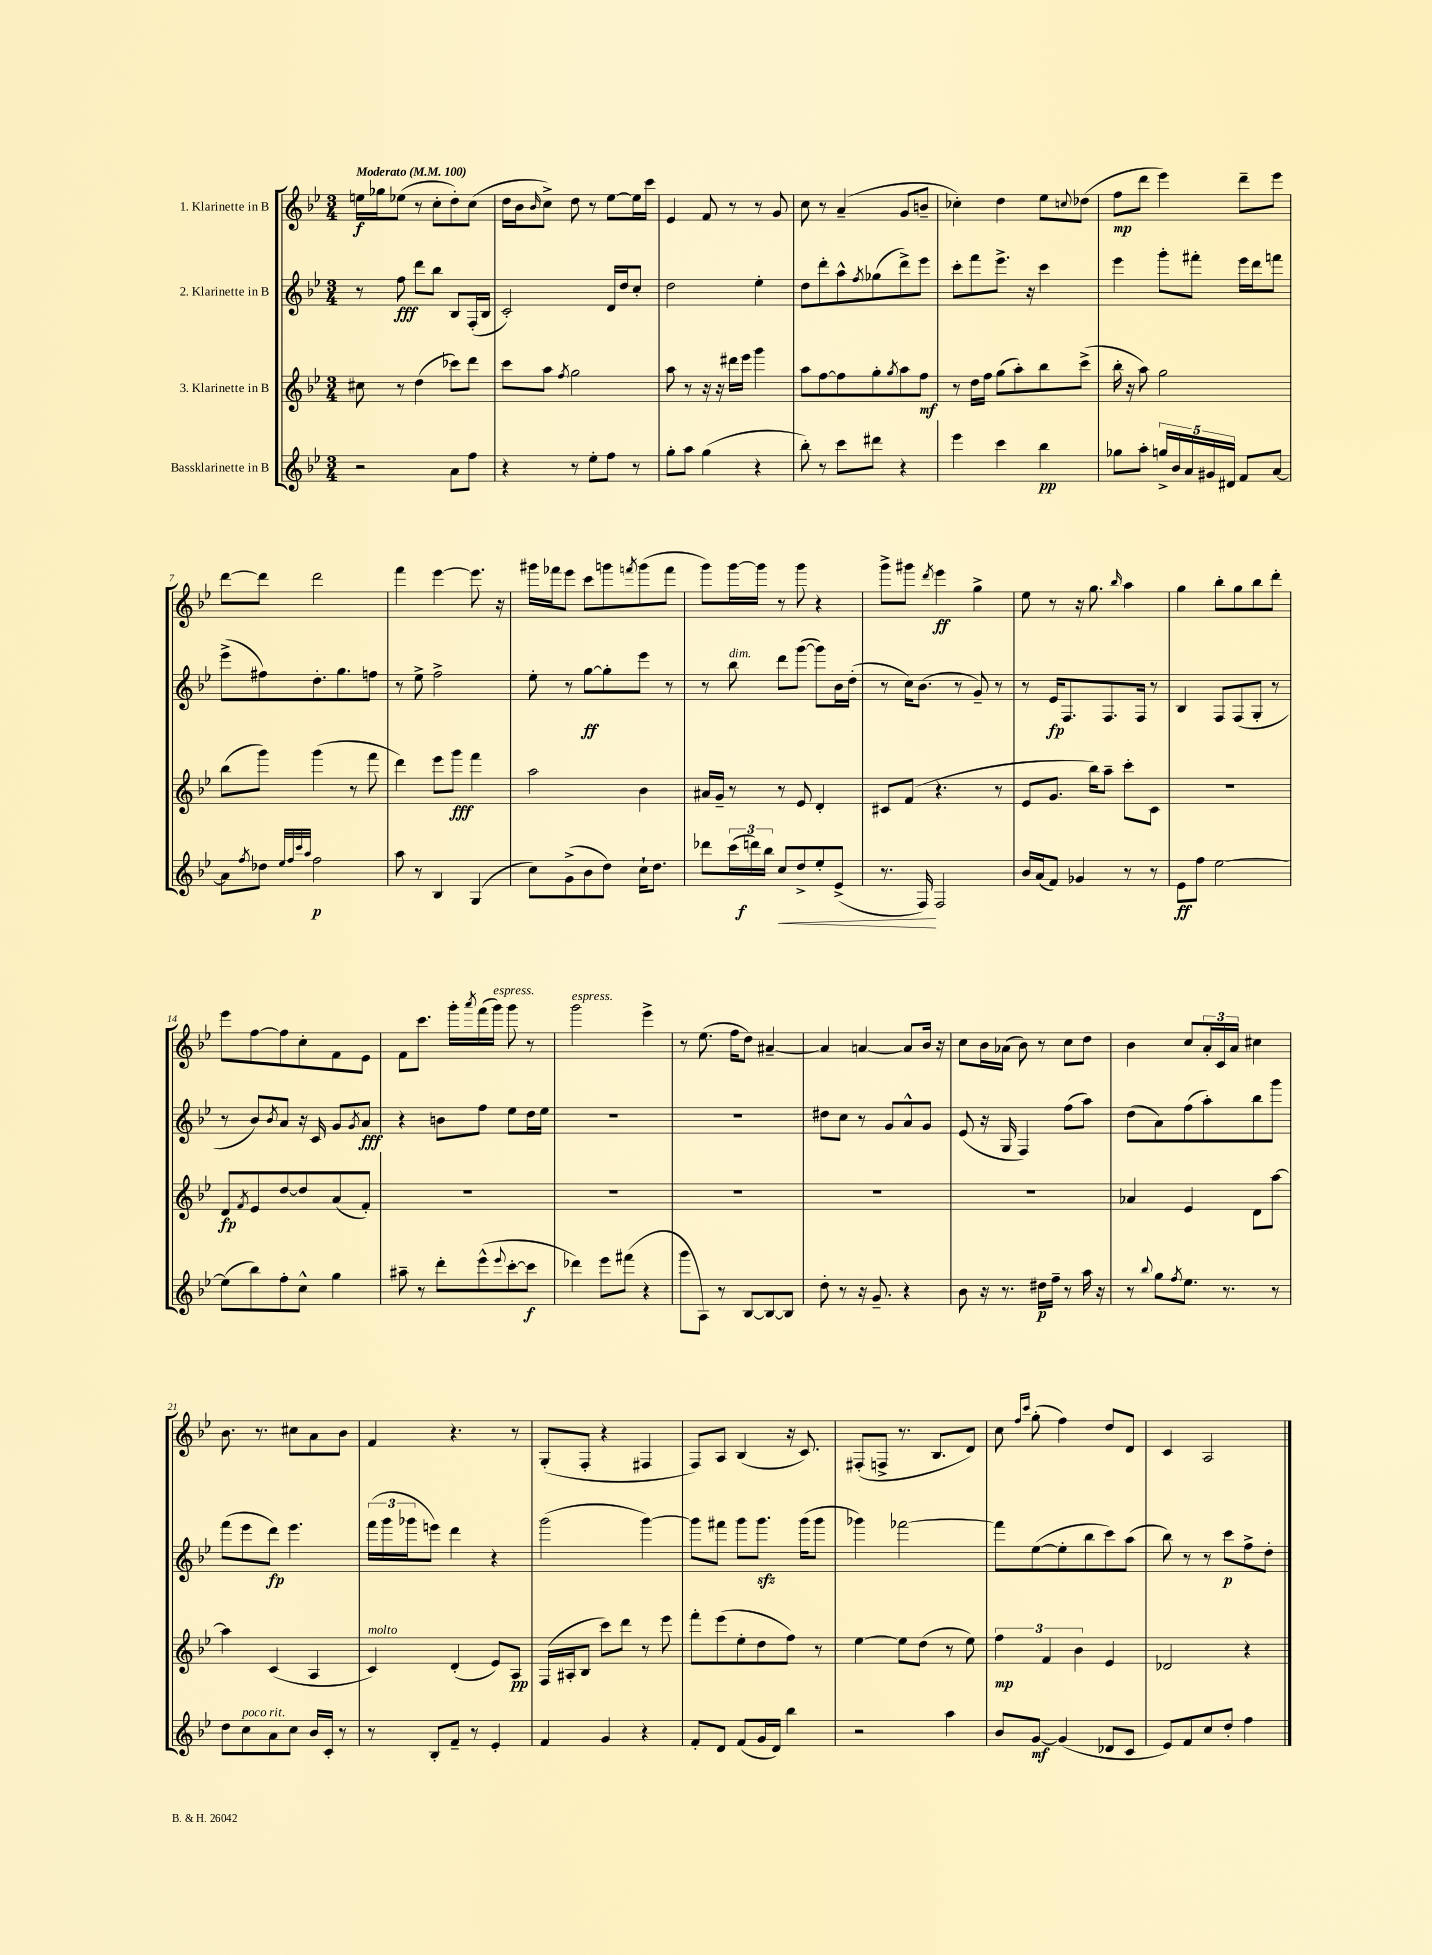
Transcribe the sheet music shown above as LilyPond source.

<<
\new StaffGroup <<
\new Staff = "s0" \with { instrumentName = "1. Klarinette in B" } {
    \clef treble \key bes \major \numericTimeSignature \time 3/4 \tempo "Moderato" 4 = 100
    e''16\f ges''16 ees''8( r8 c''8-. d''8-.) c''8( |
    d''16 bes'16 \grace { bes'16 } c''8->) d''8 r8 ees''8~ ees''16 c'''16 |
    ees'4 f'8 r8 r8 g'8 |
    c''8 r8 a'4--( g'8 b'8-- |
    ces''4-.) d''4 ees''8 \appoggiatura { c''8 } des''8( |
    f''8\mp d'''8 ees'''4) d'''8-- ees'''8 |
    d'''8~ d'''8 d'''2 |
    f'''4 ees'''4~ ees'''8. r16 |
    gis'''16 fes'''16 ees'''8 c'''8 g'''8 \acciaccatura { f'''8 } g'''8( f'''8 |
    g'''8) g'''16~ g'''16 r8 g'''8 r4 |
    g'''8-> gis'''8 \acciaccatura { d'''8 } ees'''4\ff g''4-> |
    ees''8 r8 r16 g''8. \grace { bes''16 } a''4 |
    g''4 bes''8-. g''8 bes''8 d'''8-. |
    ees'''8 f''8~ f''8 c''8-. f'8 ees'8 |
    f'8 c'''8. g'''16-. \acciaccatura { a'''8 } f'''16( g'''16^\markup { \italic "espress." }) g'''8 r8 |
    g'''2^\markup { \italic "espress." } ees'''4-> |
    r8 ees''8.( f''16 d''8) ais'4~-- |
    ais'4 a'4~ a'8 bes'16 r16 |
    c''8 bes'16 aes'16( bes'8) r8 c''8 d''8 |
    bes'4 c''8 \tuplet 3/2 { a'16-. c'16 a'16 } cis''4 |
    bes'8. r8. cis''8 a'8 bes'8 |
    f'4 r4. r8 |
    g8-.( f8-. r4 fis4 |
    f8) a8 bes4( r16 c'8.) |
    fis8-.( f8-> r8. bes8. d'8) |
    c''8 \grace { f''16 c'''16 } g''8-.( f''4) d''8 d'8 |
    c'4 a2 \bar "|." |
}
\new Staff = "s1" \with { instrumentName = "2. Klarinette in B" } {
    \clef treble \key bes \major \numericTimeSignature \time 3/4
    r8 f''8\fff d'''8 bes''8 bes8 f16-.( bes16 |
    c'2-.) d'16 d''16 c''8-. |
    d''2 ees''4-. |
    d''8 d'''8-. a''8-^ \acciaccatura { f''8 } ges''8( d'''8->) ees'''8 |
    c'''8-. f'''8 ees'''8.-> r16 c'''4 |
    ees'''4 g'''8-. fis'''8-. ees'''16 d'''16 f'''8 |
    ees'''8->( fis''8) d''8.-. g''8. f''8 |
    r8 ees''8-> f''2-> |
    ees''8-. r8 g''8~\ff g''8-. ees'''8 r8 |
    r8 bes''8^\markup { \italic "dim." } d'''8 g'''8~( g'''8) bes'16 d''16-.( |
    r8 c''16) bes'8.( r8 g'8--) r8 |
    r8 ees'16\fp f8. f8. f16 r8 |
    bes4 f8 f8( g8-. r8 |
    r8 bes'8) \acciaccatura { bes'8 } a'8 r16 c'16 g'8 \acciaccatura { g'8 } a'8\fff |
    r4 b'8 f''8 ees''8 d''16 ees''16 |
    R2. |
    R2. |
    dis''8 c''8 r8 g'8 a'8-^ g'8 |
    ees'8( r16 g16 f4) f''8( a''8) |
    d''8( a'8) f''8( a''8-.) bes''8 g'''8 |
    f'''8( ees'''8 d'''8\fp) ees'''4. |
    \tuplet 3/2 { f'''16( g'''16 ges'''16 } e'''8) d'''4 r4 |
    g'''2( g'''4~) |
    g'''8 fis'''8 g'''8 g'''8.\sfz g'''16( g'''8 |
    ges'''4) fes'''2~ |
    fes'''8 ees''8~( ees''8-. bes''8 c'''8) a''8( |
    bes''8) r8 r8 c'''8\p f''8-> d''8-. \bar "|." |
}
\new Staff = "s2" \with { instrumentName = "3. Klarinette in B" } {
    \clef treble \key bes \major \numericTimeSignature \time 3/4
    cis''8 r8 d''4( ces'''8) d'''8 |
    c'''8 a''8 \acciaccatura { f''8 } g''2 |
    a''8 r8 r16 r16 dis'''16 ees'''16 g'''4 |
    a''8 f''8~ f''8 g''8-. \acciaccatura { g''8 } a''8 f''8\mf |
    r8 d''16 f''16 g''8( a''8-.) bes''8 c'''8->( |
    bes''16-. r16 a''8) g''2 |
    bes''8( g'''8) g'''4( r8 f'''8 |
    d'''4) ees'''8 g'''8\fff f'''4 |
    a''2 bes'4 |
    ais'16 g'16-- r8 r8 ees'8 d'4-. |
    cis'8 f'8( r4. r8 |
    ees'8 g'8. bes''16) a''8-- c'''8-. c'8 |
    R2. |
    d'8\fp \acciaccatura { f'8 } ees'8 d''8~ d''8 a'8( f'8-.) |
    R2. |
    R2. |
    R2. |
    R2. |
    R2. |
    aes'4 ees'4 d'8 a''8~ |
    a''4 c'4( a4 |
    c'4^\markup { \italic "molto" }) d'4-.( ees'8) a8\pp |
    f16( ais16-. bes8 c'''8) d'''8 r8 ees'''8 |
    f'''8-. ees'''8( ees''8-. d''8 f''8) r8 |
    ees''4~ ees''8 d''8( r8 ees''8) |
    \tuplet 3/2 { f''4\mp f'4 bes'4 } ees'4 |
    des'2 r4 \bar "|." |
}
\new Staff = "s3" \with { instrumentName = "Bassklarinette in B" } {
    \clef treble \key bes \major \numericTimeSignature \time 3/4
    r2 a'8 f''8 |
    r4 r8 ees''8-. f''8 r8 |
    g''8-. a''8 g''4( r4 |
    bes''8-.) r8 c'''8 dis'''8 r4 |
    ees'''4 c'''4 bes''4\pp |
    ges''8 a''8-. \tuplet 5/4 { g''16-> bes'16 a'16 gis'16 dis'16 } f'8 a'8~ |
    a'8 \acciaccatura { f''8 } des''8 \grace { ees''32 f''32 c'''32 a''32 } f''2\p |
    a''8 r8 bes4 g4( |
    c''8) g'8->( bes'8 d''8) c''16-! d''8. |
    des'''8 \tuplet 3/2 { c'''16( d'''16\f) bes''16 } c''8\< d''8-> ees''8-. ees'8->( |
    r8. f16\!) f2 |
    bes'16 a'16( f'8) ges'4 r8 r8 |
    ees'8\ff f''8 ees''2~ |
    ees''8( bes''8) f''8-. c''8-^ g''4 |
    ais''8-- r8 d'''8-. ees'''8-^( \appoggiatura { ees'''8 } c'''8~-. c'''8\f |
    des'''4) ees'''8 fis'''8( r4 |
    g'''8 a8) r8 bes8~ bes8~ bes8 |
    d''8-. r8 r16 g'8.-- r4 |
    bes'8 r16 r8. dis''16\p f''16-- r8 a''16 r16 |
    r8 \appoggiatura { bes''8 } g''8 \acciaccatura { f''8 } ees''8. r8. r8 |
    d''8 c''8^\markup { \italic "poco rit." } a'8 c''8 bes'16 c'16-. r8 |
    r8 bes8-. f'8-- r8 ees'4-. |
    f'4 g'4 r4 |
    f'8-. d'8 f'8( g'16 d'16) bes''4 |
    r2 a''4 |
    bes'8 g'8~\mf g'4( des'8 c'8 |
    ees'8) f'8 c''8 d''8-. f''4 \bar "|." |
}
>>
>>
